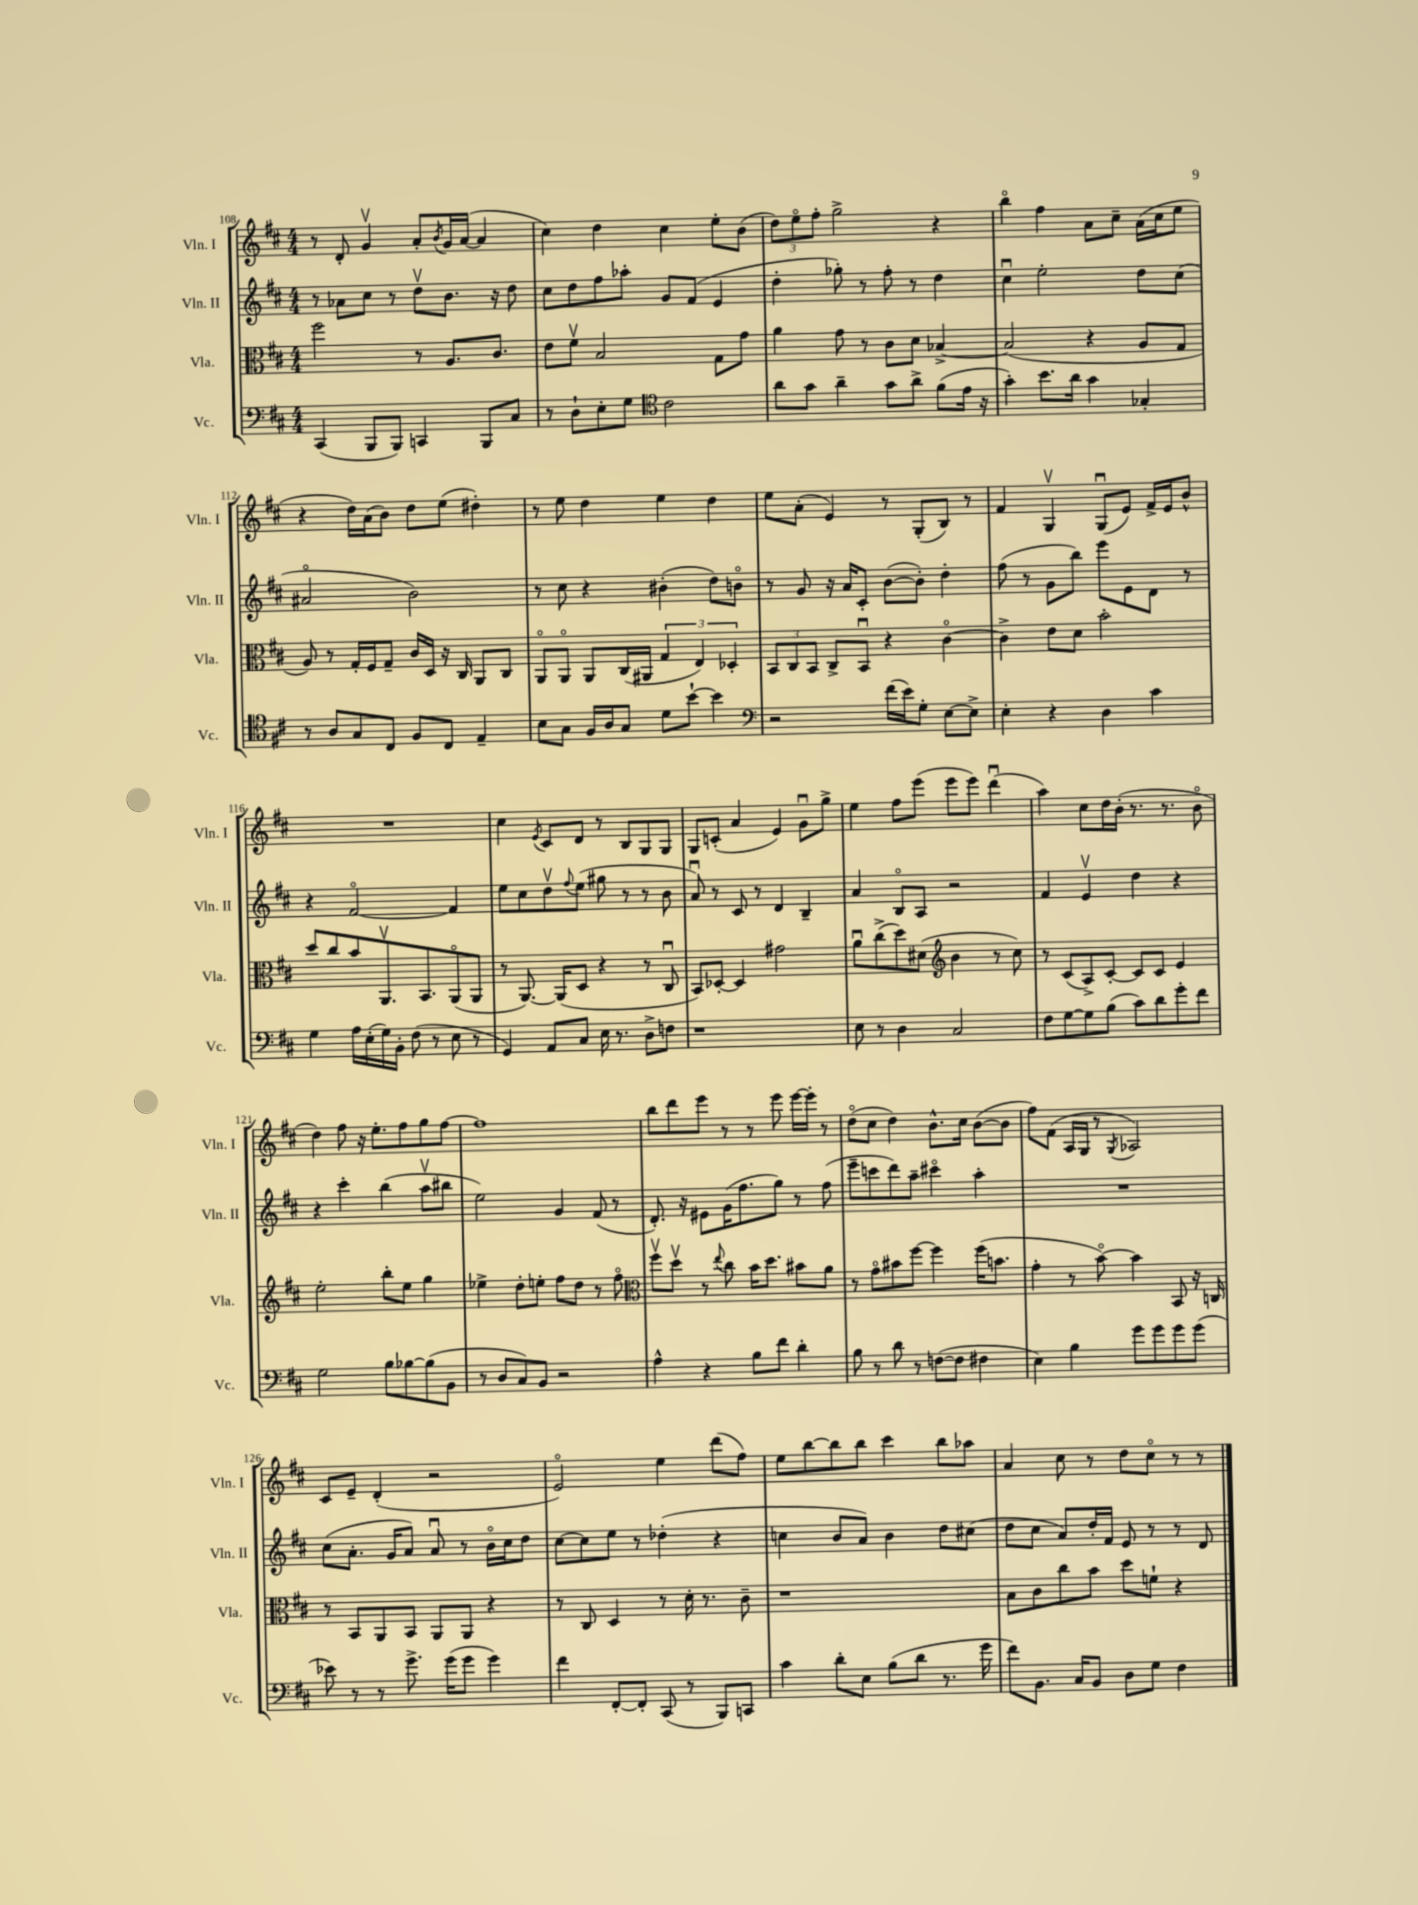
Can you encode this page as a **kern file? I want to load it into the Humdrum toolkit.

**kern	**kern	**kern	**kern
*staff4	*staff3	*staff2	*staff1
*clefF4	*clefC3	*clefG2	*clefG2
*k[f#c#]	*k[f#c#]	*k[f#c#]	*k[f#c#]
*M4/4	*M4/4	*M4/4	*M4/4
(4CC#	2ff#	8r	8r
.	.	8a-	8d'
8BBB	.	8cc#	4gv
8BBB)	.	8r	.
4CC	8r	8ddv	8a'
.	.	.	8qb
.	8.A	8.b	16g
.	.	.	([16a
8BBB	.	.	4a]
.	8.c#	16r	.
8C#	.	8dd	.
=	=	=	=
8r	8e	8cc#	4cc#)
8D`	8f#v	8dd	.
8E'	2B	8ff#	4dd
8G	.	8aa-'	.
*clefC4	*	*	*
2c#	.	8g	4cc#
.	.	(8f#	.
.	8G	4e	8ee'
.	8g	.	(8b
=	=	=	=
8a	4a	4dd'	12dd)
.	.	.	12eeo
8g	.	.	.
.	.	.	12ff#'
4a~	8g	8gg-')	2gg^
.	8r	8r	.
8g	8c#	8ff#'	.
8a^	8d	8r	.
(8f#	[4B-^	4dd	4r
16e	.	.	.
16r	.	.	.
=	=	=	=
4g')	(2B-]	4cc#u	4bbo
8.b	.	2ee'	4ff#
16a	.	.	.
4g	4r	.	8a
.	.	.	8cc#~
4G-'	8A	8dd	(16a
.	.	.	16cc#
.	8G	(8cc#	8ee
=	=	=	=
8r	8A)	2a#o	4r
8A	8r	.	.
8G	16G'	.	16dd)
.	16F#	.	(16a
8C#	8G~	.	8b)
8F#	16c#	2b)	8dd
.	16D	.	.
8C#	16r	.	(8ee
.	16C#	.	.
4E~	8AA	.	4dd#')
.	8C#	.	.
=	=	=	=
8B	8AAo	8r	8r
8G	8AAo	8cc#	8ee
16F#	8AA	4r	4dd
16A	.	.	.
8G	(16C#	.	.
.	16AA#	.	.
8d	6G	(4b#'	4ee
[8b`	.	.	.
.	6E)	.	.
4b]	.	8dd)	4dd
.	6D-'	.	.
.	.	8bo	.
=	=	=	=
*clefF4	*	*	*
2r	12BB	8r	8ee
.	12C#	.	.
.	.	8g	(8a'
.	12BB	.	.
.	8C#^	16r	4e)
.	.	16a	.
.	8BBu	8c#'	.
(16f#	4r	([8b	8r
16e)	.	.	.
8G'	.	8b'])	(8G'
[8E	[4c#o	4dd'	8B)
8E^]	.	.	8r
=	=	=	=
4E'	4c#^]	(8ff#	4f#
.	.	8r	.
4r	8e	8g	4Gv
.	8d	8bb)	.
4D	2b'	8eee	(8Gu
.	.	8e	8e)
4c#	.	8d	16f#^
.	.	.	16e
.	.	8r	8b^^
=	=	=	=
4G	8dd	4r	1r
.	8cc#	.	.
16A	8b	[2f#o	.
(16E'	.	.	.
16G)	8.AAv	.	.
16BB'	.	.	.
(8F#	.	.	.
.	8.BB	.	.
8r	.	.	.
8E	(8AAo	4f#]	.
8r	8AA	.	.
=	=	=	=
4GG)	8r	8ee	4cc#
.	[8.AA)	8cc#	.
.	.	.	8qe
8AA	.	8ddv	8c#
.	(16AA]	.	.
.	.	8qqff#	.
8C#	8D	(8ee	8d
16E	4r	8gg#	8r
8.r	.	.	.
.	.	8r	8B
8D^	8r	8r	8G
8F	8C#u	8b	8G
=	=	=	=
1r	8BB)	8au)	8G
.	[8D-'	8r	(8c'
.	4D-]	8c#	4a
.	.	8r	.
.	2g#	4d	4e)
.	.	4B~	8gu
.	.	.	8gg^
=	=	=	=
8E	8au	4a	4ee
8r	(8cc#^	.	.
4D	8dd)	8Bo	8ff#
.	(8d#	8A	(8eee
*	*clefG2	*	*
2C#	4b	2r	8eee
.	.	.	8eee)
.	8r	.	(4dddu
.	8cc#)	.	.
=	=	=	=
8F#	8r	4f#	4aa)
[8G	(8c#	.	.
8G]	8A^)	4ev	8cc#
(8B	[8c#'	.	16dd
.	.	.	(16b'
8c#)	8c#]	4dd	8.r
8d	8c#	.	.
.	.	.	8.r
8g'	4e	4r	.
8f#	.	.	8bo
=	=	=	=
2G	2ee'	4r	4dd)
.	.	4ccc#'	8ff#
.	.	.	16r
.	.	.	8.ee'
8B	8bb'	(4bb	.
[8B-	8ee	.	8ff#
(8B-]	4gg	8aav	8gg
8BB	.	8bb#	[8ff#
=	=	=	=
8r	4ee-^	2ee)	1ff#]
8D	.	.	.
8C#)	8dd'	.	.
8BB	8ee'	.	.
2r	8ff#	4g	.
.	8dd	.	.
.	8r	(8f#	.
.	8ff#o	8r	.
=	=	=	=
*	*clefC3	*	*
4A^^	8ff#v	8.d')	8bb
.	8ddv	.	8ddd
.	.	16r	.
4r	8r	8e#	8eee
.	8qqee	.	.
.	8cc#	(16g	8r
.	.	8.ff#	.
8B	16b	.	8r
.	8.dd	.	.
8f#	.	8gg)	8eee
4d'	8b#	8r	[16eee
.	.	.	16eee']
.	8a	(8ff#	8r
=	=	=	=
8B	8r	8eee~	(8ddo
8r	8go	8ccc	8cc#
8d	8b#	8ddd)	4dd)
8r	[8ff#	8aa~	.
([8F	4ff#]	4ccc#o	8.b^^
8F]	.	.	.
.	.	.	16cc#
4F#	(16ff#	4aa'	([8b
.	8.b	.	.
.	.	.	8b]
=	=	=	=
4E)	4g'	1r	8ff#)
.	.	.	(8f#
4B	8r	.	16A
.	.	.	16G
.	[8bo)	.	8r
.	.	.	8qG
8g	4b]	.	2A-)
8g	.	.	.
8g	8BB	.	.
(8g	16r	.	.
.	16C	.	.
=	=	=	=
8e-)	8r	(8cc#	8c#
8r	8BB	8.a'	8e~
8r	8AA	.	(4d'
.	.	16g	.
8.g^	8BB	8a)	.
.	8AA	8au	2r
(16g	.	.	.
8g	8AA	8r	.
4g)	4r	16bo	.
.	.	16cc#	.
.	.	8dd	.
=	=	=	=
4f#	8r	[8cc#	2eo)
.	8C#	8cc#]	.
[8FF#'	4D	8ee	.
8FF#']	.	8r	.
(8CC#	8r	(4dd-'	4ee
8r	16d'	.	.
.	8.r	.	.
8BBB)	.	4r	(8ddd
8CC	8c#~	.	8ff#)
=	=	=	=
4c#	1r	4cc	8ee
.	.	.	[8bb
8d'	.	8b	8bb]
8E	.	8a)	8bb
(8B	.	4b	4ccc#
8d	.	.	.
8.r	.	8dd	8bb
.	.	(8cc#	8aa-
16g	.	.	.
=	=	=	=
8f#)	8B	8dd	4a
8.BB	8c#	8cc#	.
.	8cc#	8a)	8cc#
16C#	.	.	.
8BB	8b	16dd'	8r
.	.	16f#	.
8D	8dd	8e	8dd
8G	8f`	8r	8cc#o
4F#	4r	8r	8r
.	.	8d	8r
==	==	==	==
*-	*-	*-	*-
